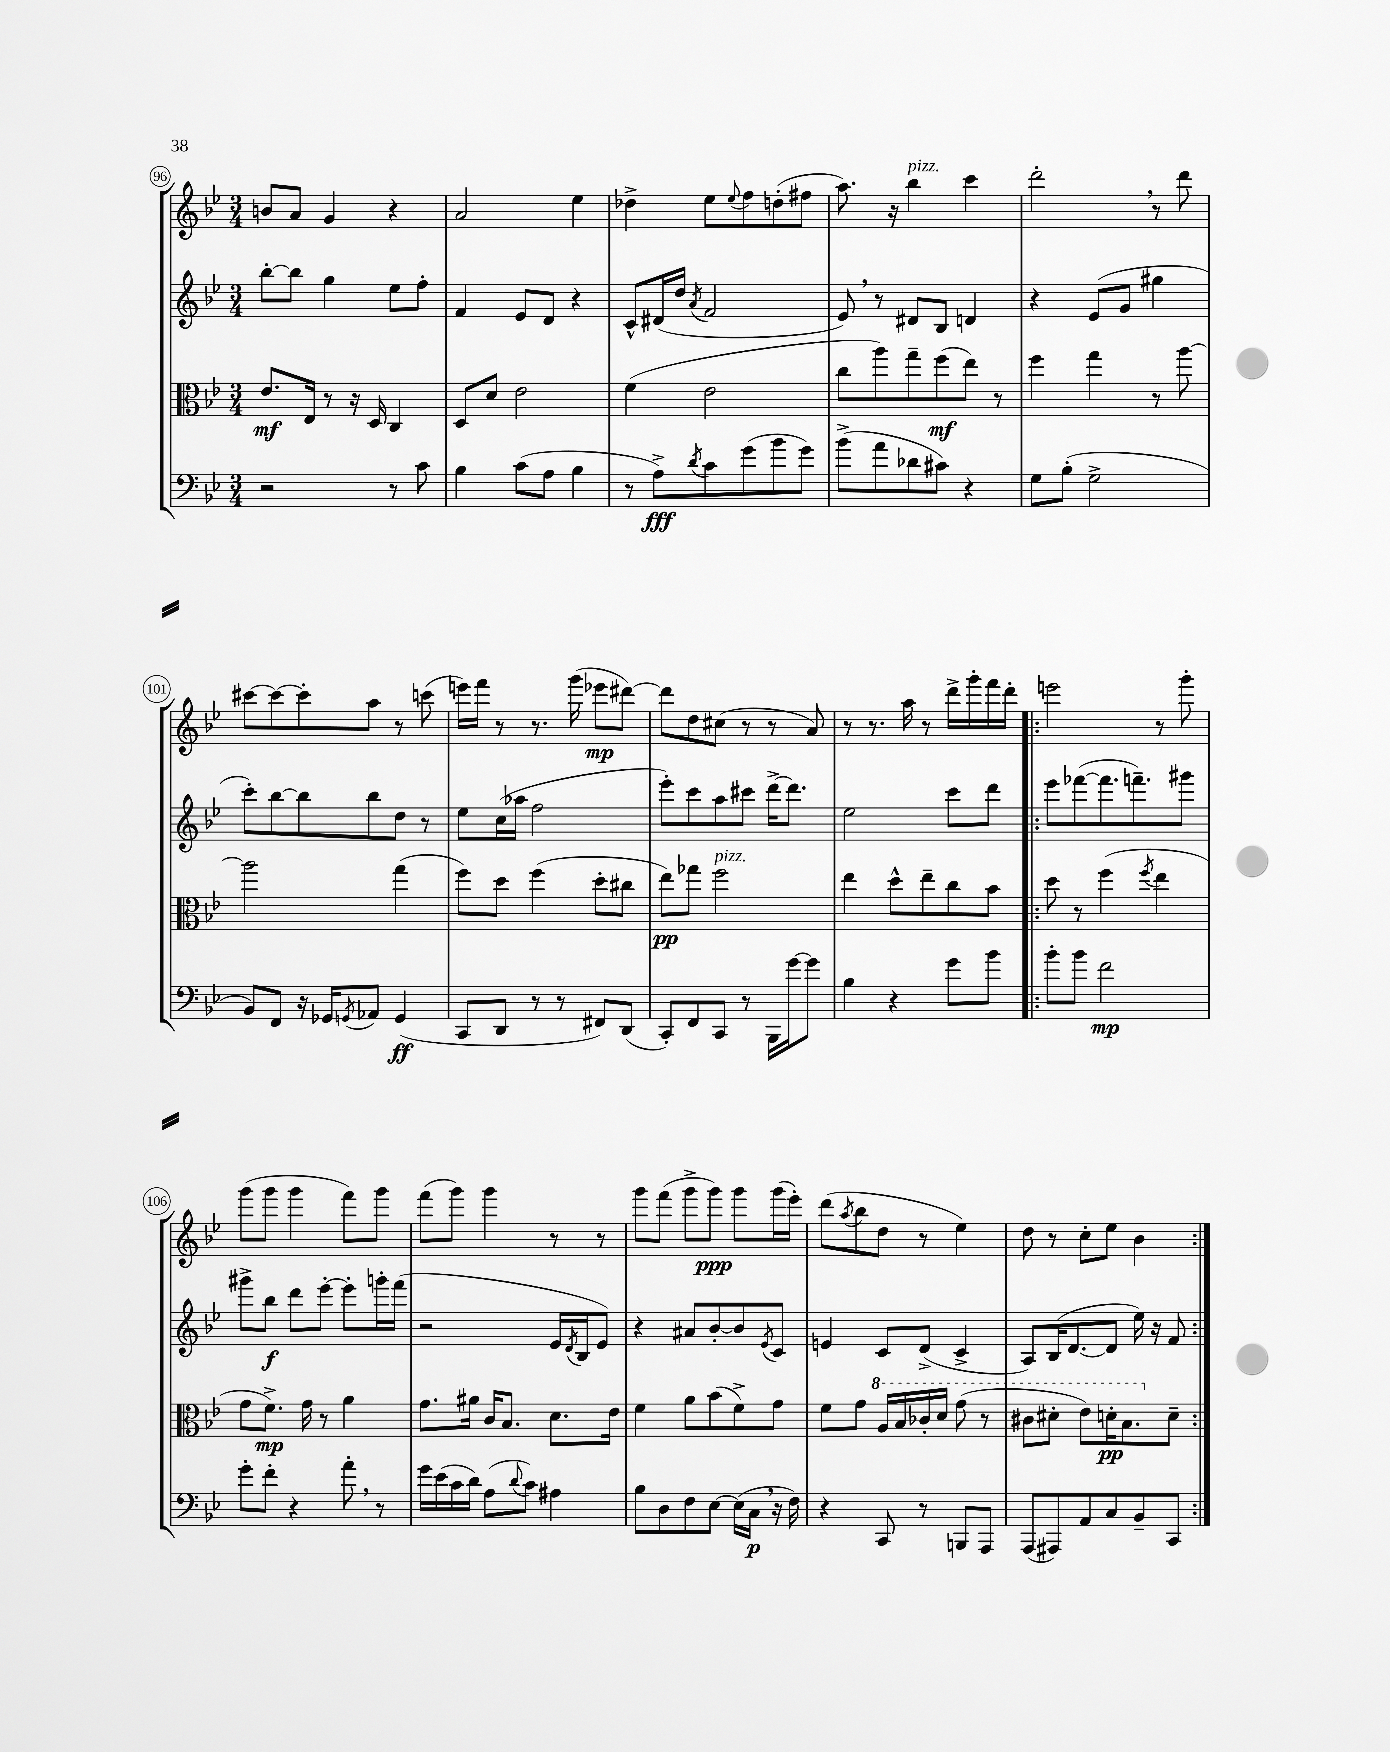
<<
\new StaffGroup <<
\new Staff = "s0" {
    \clef treble \key bes \major \numericTimeSignature \time 3/4
    b'8 a'8 g'4 r4 |
    a'2 ees''4 |
    des''4-> ees''8 \appoggiatura { ees''8 } f''8 d''8-.( fis''8 |
    a''8.) r16 bes''4^\markup { \italic "pizz." } c'''4 |
    d'''2-. \breathe r8 d'''8 |
    cis'''8~ cis'''8~ cis'''8-. a''8 r8 c'''8( |
    e'''16) f'''16 r8 r8. g'''16( ees'''8\mp dis'''8~) |
    dis'''8 d''8 cis''8( r8 r8 a'8) |
    r8 r8. a''16 r8 d'''16-> g'''16-. f'''16 d'''16-. |
    \repeat volta 2 { e'''2 r8 g'''8-. |
    g'''8( g'''8 g'''4 f'''8) g'''8 |
    f'''8( g'''8) g'''4 r8 r8 |
    g'''8 f'''8( g'''8-> g'''8\ppp) g'''8 g'''16( ees'''16-.) |
    d'''8( \acciaccatura { a''8 } bes''8 d''8 r8 ees''4) |
    d''8 r8 c''8-. ees''8 bes'4 | }
}
\new Staff = "s1" {
    \clef treble \key bes \major \numericTimeSignature \time 3/4
    bes''8~-. bes''8 g''4 ees''8 f''8-. |
    f'4 ees'8 d'8 r4 |
    c'8-^ dis'16( d''16 \acciaccatura { a'8 } f'2 |
    ees'8) \breathe r8 dis'8 bes8 d'4 |
    r4 ees'8( g'8 gis''4 |
    c'''8-.) bes''8~ bes''8 bes''8 d''8 r8 |
    ees''8 c''16( aes''16 f''2 |
    ees'''8-.) c'''8 a''8 cis'''8 d'''16~-> d'''8. |
    ees''2 c'''8 d'''8 |
    \repeat volta 2 { ees'''8 fes'''8~( fes'''8. f'''8.--) gis'''8 |
    gis'''8-> bes''8\f d'''8 ees'''8~-. ees'''8-. g'''16-. f'''16( |
    r2 ees'16 \acciaccatura { d'8 } bes16 ees'8) |
    r4 ais'8 bes'8~-. bes'8 \acciaccatura { ees'8 } c'8 |
    e'4 c'8 d'8->( c'4-> |
    a8) bes16( d'8.~ d'8 ees''16) r16 f'8 | }
}
\new Staff = "s2" {
    \clef alto \key bes \major \numericTimeSignature \time 3/4
    ees'8.\mf ees16 r8 r16 d16 c4 |
    d8 d'8 ees'2 |
    f'4( ees'2 |
    c''8 a''8) g''8-- f''8\mf( ees''8) r8 |
    f''4 g''4 r8 a''8~ |
    a''2 g''4( |
    f''8) d''8 f''4( d''8-. cis''8 |
    ees''8\pp) ges''8 f''2^\markup { \italic "pizz." } |
    ees''4 d''8-^ ees''8-- c''8 bes'8 |
    \repeat volta 2 { d''8 r8 f''4( \acciaccatura { f''8 } ees''4 |
    g'8 f'8.->\mp) g'16 r8 a'4 |
    g'8. ais'16 c'16 bes8. d'8. ees'16 |
    f'4 a'8 bes'8( f'8->) g'8 |
    f'8 g'8 \ottava #1 a'16 bes'16 ces''16-. d''16 g''8( r8 |
    cis''8 dis''8-. ees''8) d''16-.\pp bes'8. \ottava #0 d'8-- | }
}
\new Staff = "s3" {
    \clef bass \key bes \major \numericTimeSignature \time 3/4
    r2 r8 c'8 |
    bes4 c'8( a8 bes4 |
    r8 a8->\fff) \acciaccatura { d'8 } c'8 g'8( bes'8 g'8) |
    bes'8->( a'8 des'8 cis'8) r4 |
    g8 bes8-.( g2-> |
    bes,8) f,8 r16 ges,16 \acciaccatura { g,8 } aes,8 g,4\ff( |
    c,8 d,8 r8 r8 fis,8) d,8( |
    c,8-.) f,8 c,8 r8 bes,,16 g'16~ g'8 |
    bes4 r4 g'8 bes'8 |
    \repeat volta 2 { bes'8-. bes'8 f'2\mp |
    g'8-. f'8-. r4 a'8-. \breathe r8 |
    g'16 ees'16( c'16 d'16) a8( \appoggiatura { d'8 } c'8) ais4 |
    bes8 d8 f8 ees8~ ees16( c16\p \breathe r16 f16) |
    r4 c,8 r8 b,,8 a,,8 |
    a,,8( ais,,8) a,8 c8 bes,8-- c,8 | }
}
>>
>>
\layout { \context { \Score currentBarNumber = #96 \override BarNumber.stencil = #(make-stencil-circler 0.1 0.3 ly:text-interface::print) } }
